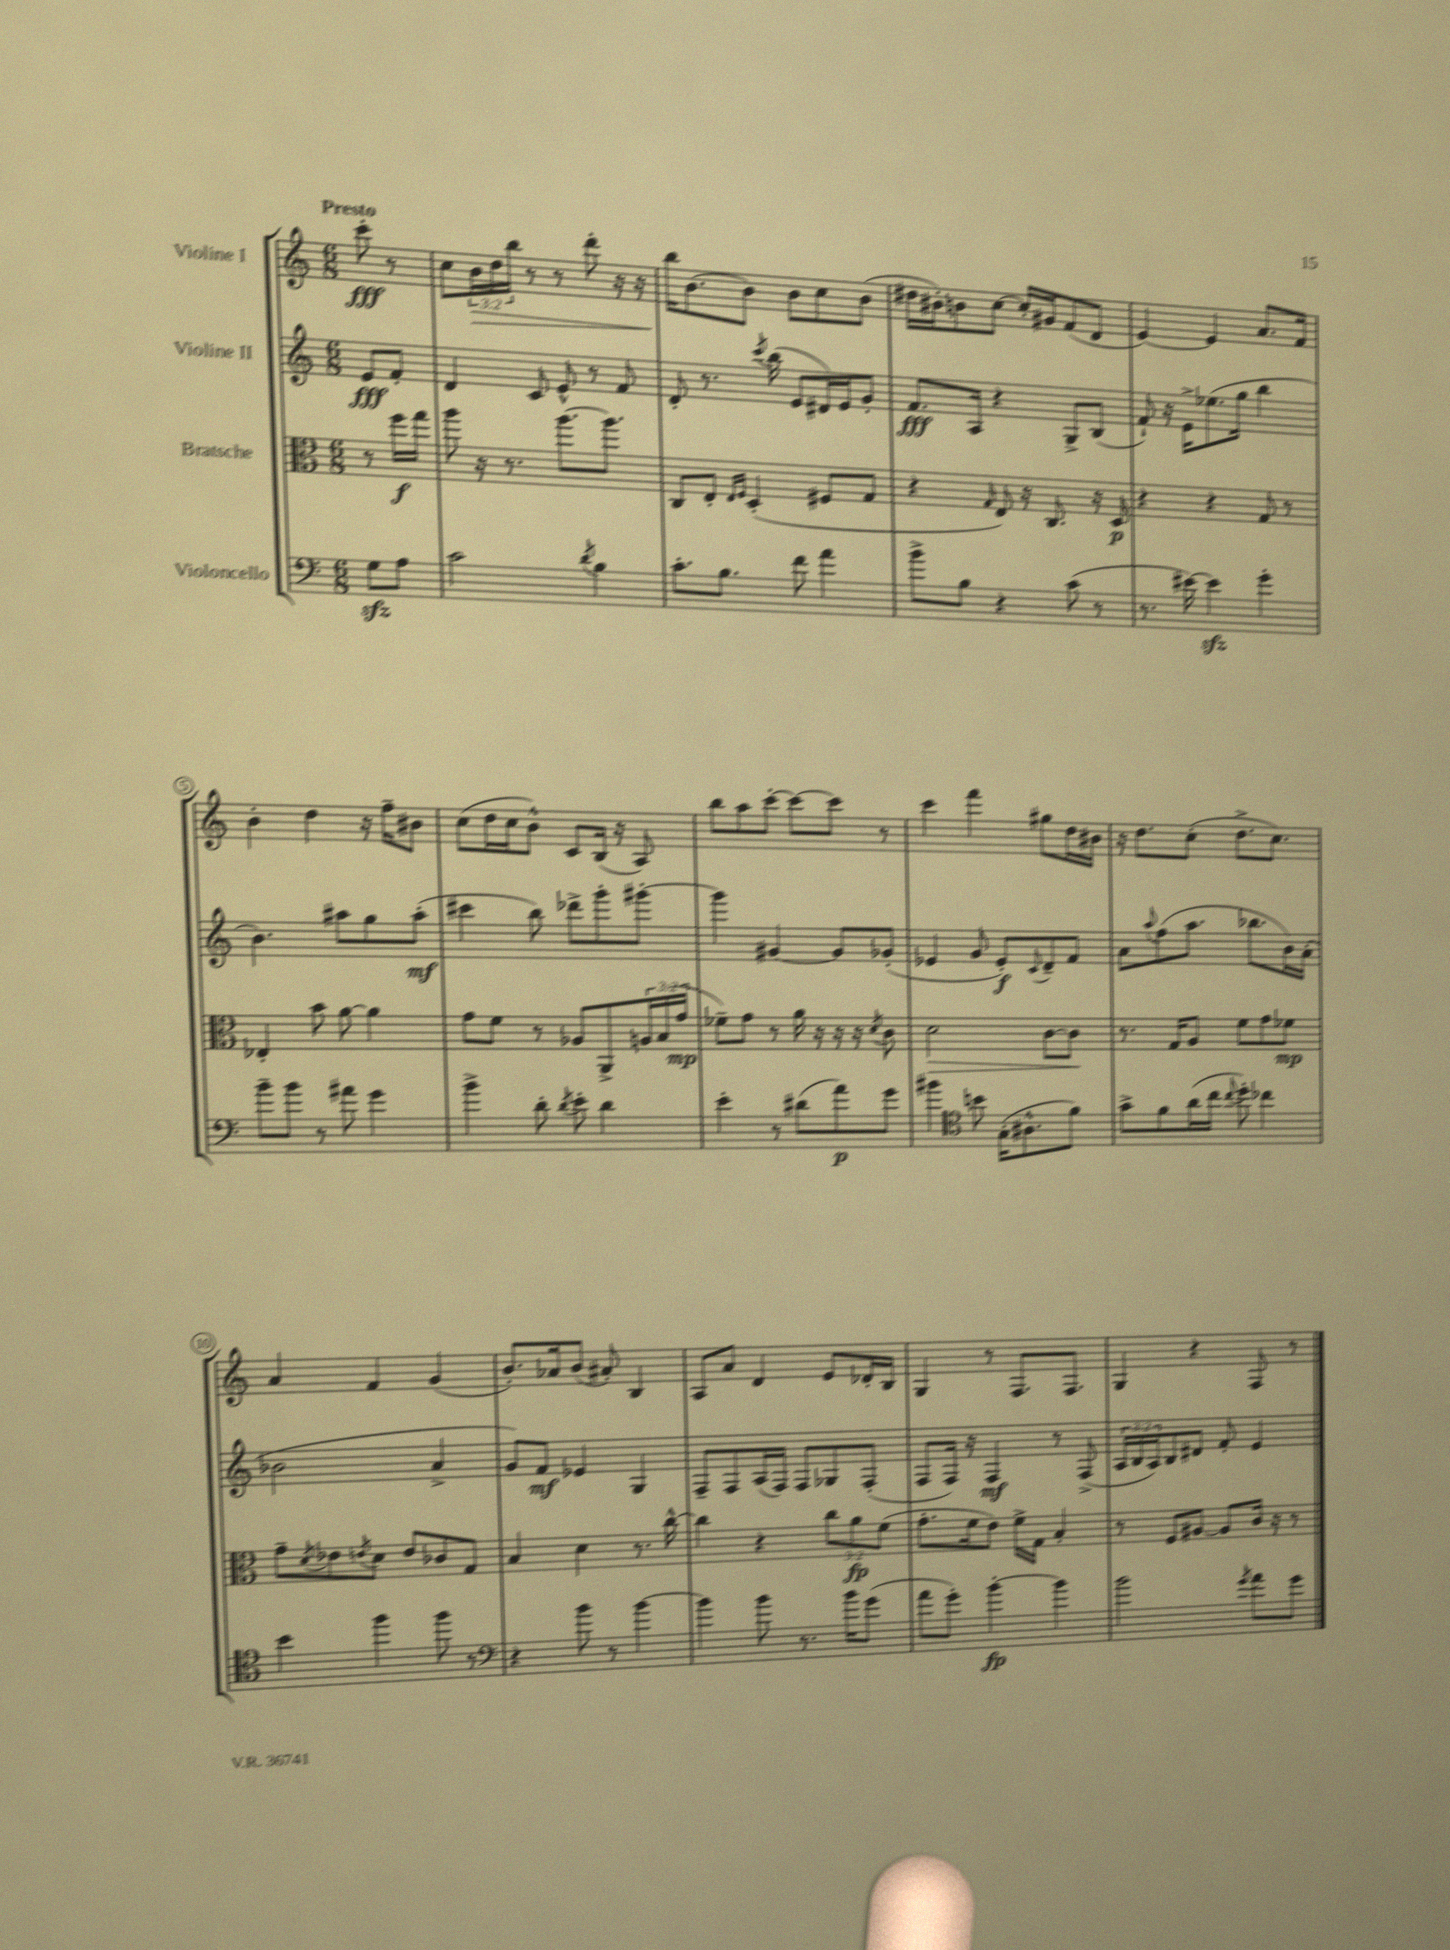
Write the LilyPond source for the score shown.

<<
\new StaffGroup <<
\new Staff = "s0" \with { instrumentName = "Violine I" } {
    \clef treble \key c \major \numericTimeSignature \time 6/8 \override Staff.TupletNumber.text = #tuplet-number::calc-fraction-text \partial 4 \tempo "Presto"
    c'''8-.\fff r8 |
    c''8 \tuplet 3/2 { b'16\> d''16 b''16 } r8 r8 d'''8-. r16 r16 |
    b''16\! b'8.~ b'8 b'8 c''8 b'8( |
    dis''16 bis'16-.) b'8 c''8~ c''16-. gis'16 f'8( d'8 |
    e'4~) e'4 a'8. f'16 |
    b'4-. d''4 r16 f''16-- bis'8 |
    c''8( d''16 c''16 b'8-^) c'8 b16( r16 a8) |
    b''8 a''8 c'''8~-. c'''8~ c'''8 r8 |
    c'''4 f'''4 gis''8 d''16 bis'16 |
    r16 d''8. c''8-.( d''8.-> c''8.) |
    a'4 f'4 g'4( |
    b'8.-.) aes'16 b'8( ais'8-.) b4 |
    a8 a'8 d'4 e'8 des'16-. b16 |
    g4 r8 f8. f8. |
    g4 r4 f8 r8 \bar "|." |
}
\new Staff = "s1" \with { instrumentName = "Violine II" } {
    \clef treble \key c \major \numericTimeSignature \time 6/8 \override Staff.TupletNumber.text = #tuplet-number::calc-fraction-text \partial 4
    e'8\fff f'8-. |
    d'4 c'8 e'8-^ r8 f'8 |
    d'8-. r8. \acciaccatura { c'''8 } b''16( e'8 dis'16) e'16 g'8-. |
    f'8.\fff a16 r4 g8-> b8( |
    f'8-!) r16 e'16-> ees''8.( g''16 b''4 |
    b'4.) ais''8 g''8 ais''8-.\mf( |
    cis'''4 b''8) des'''8-> g'''8-. gis'''8~-. |
    gis'''4 gis'4~ gis'8 ges'8-.( |
    ees'4 g'8 ees'8-.\f) \appoggiatura { c'8 } d'8-- f'8 |
    a'8 \appoggiatura { a''8 } f''8( a''8. bes''8. b'16) a'16-.( |
    bes'2 a'4-> |
    g'8) f'8\mf ees'4 g4 |
    f8-- f8 a16( f16) f8 ges8 f8-.( |
    f8 f16) r16 f4\mf r8 f8->( |
    \tuplet 3/2 { a16 b16 a16) } b8 dis'8 f'8-. e'4 \bar "|." |
}
\new Staff = "s2" \with { instrumentName = "Bratsche" } {
    \clef alto \key c \major \numericTimeSignature \time 6/8 \override Staff.TupletNumber.text = #tuplet-number::calc-fraction-text \partial 4
    r8 f''16\f g''16 |
    a''8 r16 r8. a''8.~ a''8. |
    c8 e8-. \grace { e16 f16 } d4-.( fis8 g8 |
    r4 \grace { g16 } e8) r16 c8. r16 d16\p |
    r4 r4 g8 r8 |
    ees4-. b'8 a'8~ a'4 |
    g'8 f'8 r8 aes8 a,8-> \tuplet 3/2 { a16 b16( g'16\mp } |
    fes'8--) g'8 r8 a'16 r16 r16 r16 \acciaccatura { d'8 } c'8 |
    d'2\> c'8~ c'8\! |
    r8. g16 a8 f'8 g'8 fes'8\mp |
    g'8-- \acciaccatura { d'8 } ees'8 \acciaccatura { e'8 } d'8 e'8 ces'8 g8 |
    b4 d'4 r8. c''16~-^ |
    c''4 r4 \tuplet 3/2 { c''8 a'8\fp f'8( } |
    g'8.-. f'16 e'8) f'16-> g16 b4-. |
    r8 f8 ais8~ ais8 c'16 r16 r8 \bar "|." |
}
\new Staff = "s3" \with { instrumentName = "Violoncello" } {
    \clef bass \key c \major \numericTimeSignature \time 6/8 \partial 4
    g8\sfz a8 |
    c'2 \acciaccatura { d'8 } b4 |
    c'8.-. b8. f'8 a'4 |
    b'8-> b8 r4 c'8( r8 |
    r8. eis'16~) eis'4\sfz g'4-. |
    b'8-- b'8 r8 ais'8 g'4 |
    b'4-> d'8-. \acciaccatura { d'8 } e'8-. d'4 |
    e'4-. r8 dis'8( a'8\p) g'8 |
    bis'4 \clef tenor b'8 g16-.( ais8.-^ f'8) |
    g'8-> f'8 a'16( c''16 \appoggiatura { c''8 } d''8-.) ces''4 |
    b'4 f''4 f''8 r8 |
    \clef bass r4 b'8 r8 b'4~ |
    b'4 b'8 r8. b'16 g'8( |
    a'8 g'8-.) b'4~-.\fp b'4 |
    b'2 \acciaccatura { g'8 } a'8 g'8 \bar "|." |
}
>>
>>
\layout { \context { \Score \override BarNumber.stencil = #(make-stencil-circler 0.1 0.3 ly:text-interface::print) } }
